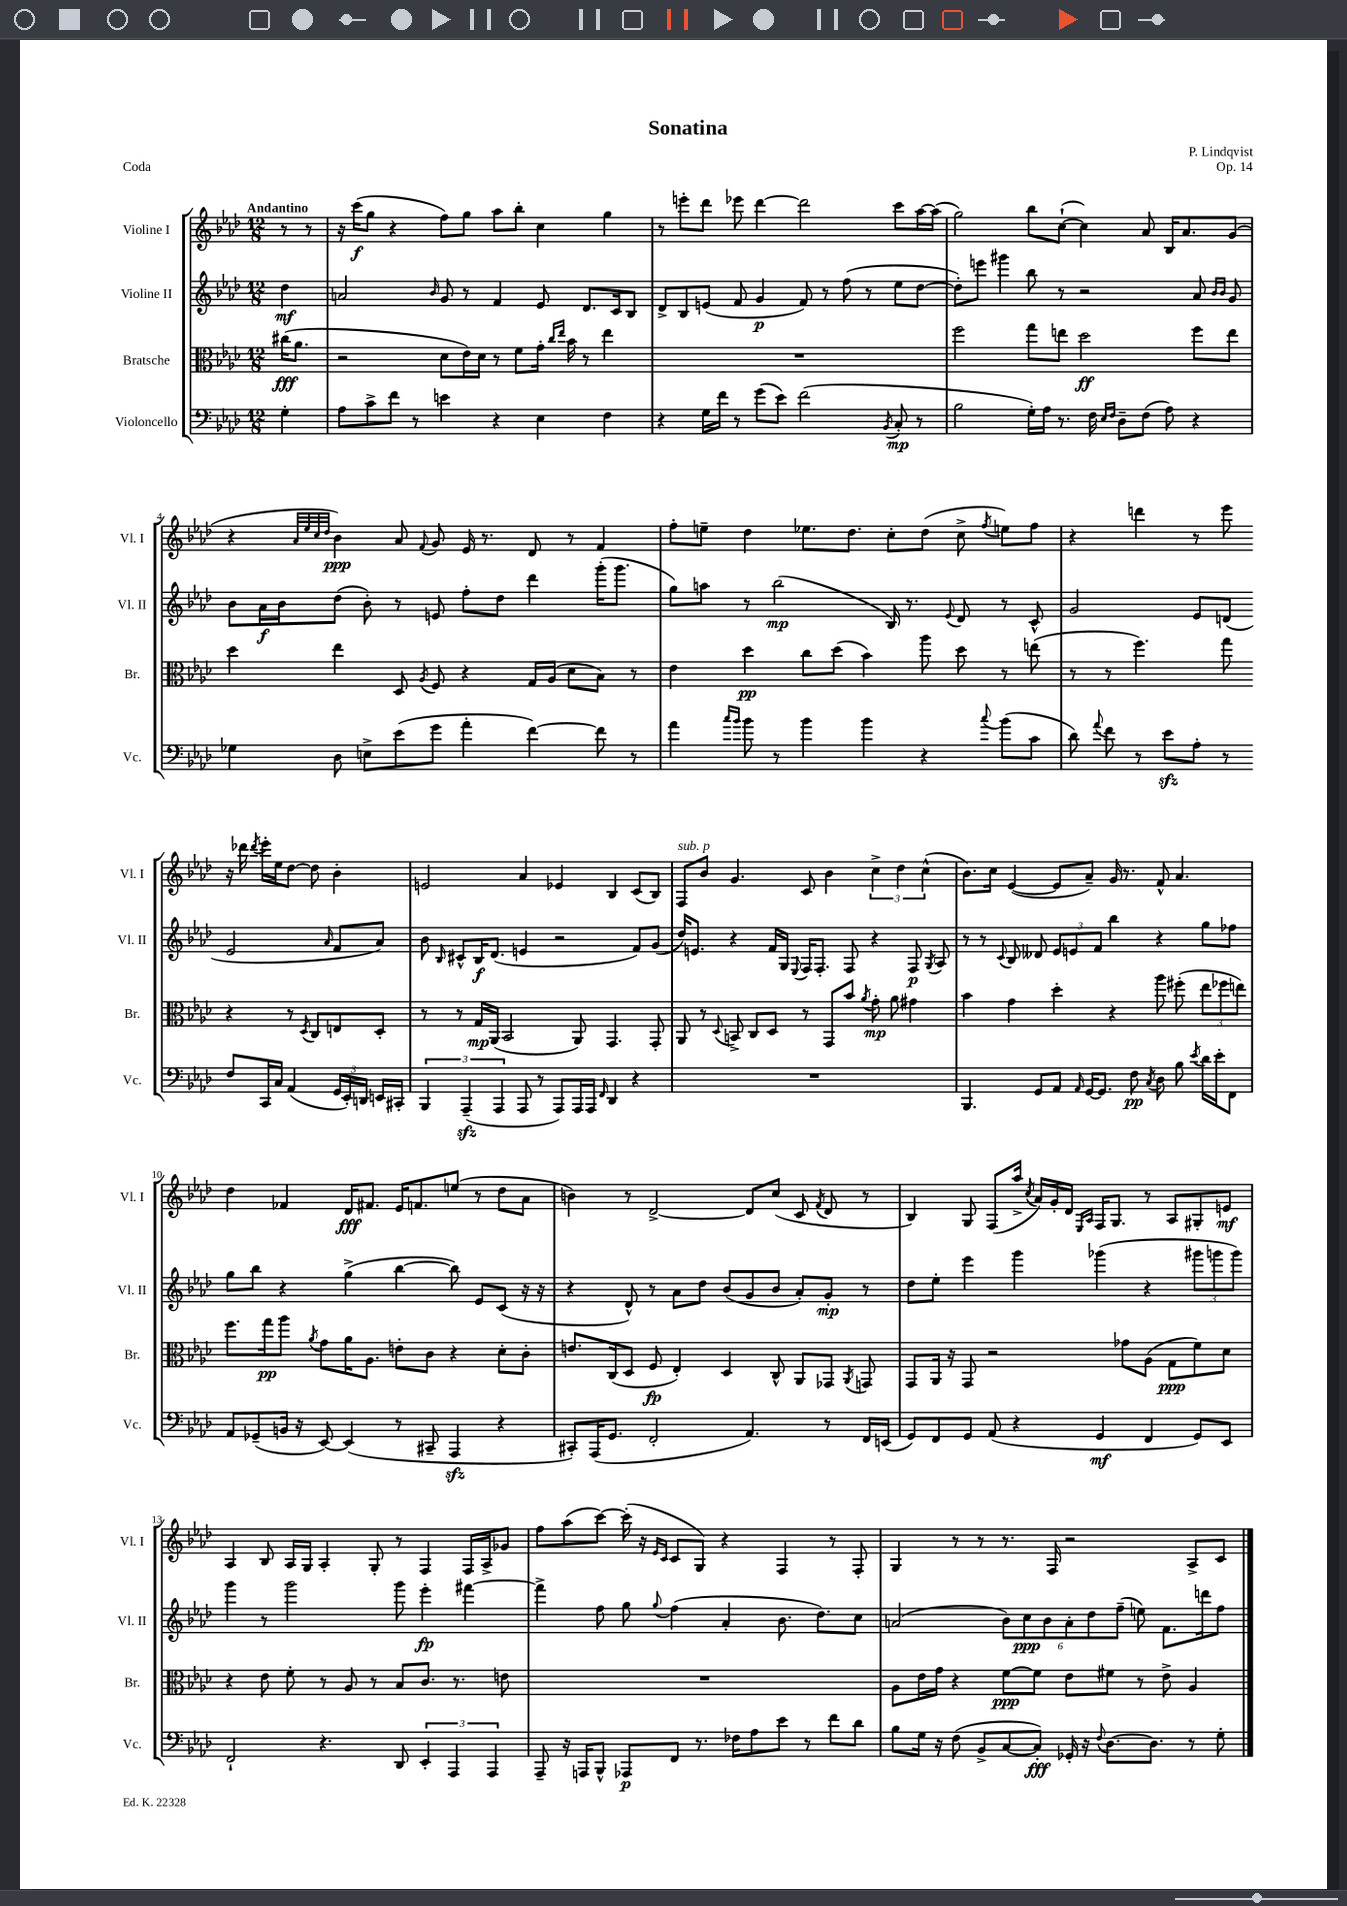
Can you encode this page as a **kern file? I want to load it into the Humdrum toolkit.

**kern	**kern	**kern	**kern
*staff4	*staff3	*staff2	*staff1
*clefF4	*clefC3	*clefG2	*clefG2
*k[b-e-a-d-]	*k[b-e-a-d-]	*k[b-e-a-d-]	*k[b-e-a-d-]
*M12/8	*M12/8	*M12/8	*M12/8
4G'	(16cc#	4dd-	8r
.	8.a-	.	.
.	.	.	8r
=	=	=	=
8A-	2r	2a	16r
.	.	.	(16ccc
8c^	.	.	8gg
8f	.	.	4r
8r	.	.	.
.	.	16qqb-	.
4e	8d-	8g	8ff)
.	16e-)	8r	8gg
.	16d-	.	.
4r	8r	4f	8aa-
.	8f	.	8bb-'
4E-	16g'	8e-	4cc
.	16qqcc	.	.
.	16qqee-	.	.
.	16b-	.	.
.	8r	8.d-	.
4F	4ee-	.	4gg
.	.	16c	.
.	.	8B-	.
=	=	=	=
4r	1.r	8d-^	8r
.	.	8B-	8eee'
16G	.	(8e	8ddd-
16f	.	.	.
8r	.	8f	8eee-
(8g	.	4g	[4ddd-
8e-)	.	.	.
(2f	.	8f)	2ddd-]
.	.	8r	.
.	.	(8ff	.
.	.	8r	.
8qBB-	.	.	.
8C'	.	8ee-	8ccc
8r	.	[8dd-	[16aa-
.	.	.	(16aa-]
=	=	=	=
2B-	2ff	8dd-'])	2gg)
.	.	8eee	.
.	.	4ggg#	.
16G')	8gg	8bb-	8bb-
16A-	.	.	.
8.r	8ee	8r	([8cc`
.	2dd-	2r	4cc])
16F	.	.	.
16qqE-	.	.	.
16qqF	.	.	.
8D-~	.	.	.
(8F	.	.	8a-
8A-)	.	.	16B-
.	.	.	8.a-
4r	8ff	8a-	.
.	.	16qqb-	.
.	.	16qqb-	.
.	8ee	8g	(8g
=	=	=	=
4G-	4dd-	8b-	4r
.	.	16a-	.
.	.	16b-	.
.	.	.	32qqa-
.	.	.	32qqee-
.	.	.	32qqcc
.	.	.	32qqdd-
8D-	4ee-	(8dd-	4b-)
8E^	.	8b-')	.
(8e-	8D-	8r	8a-
.	8qA-	.	8qqf
8g	8F	8e	8g
4a-'	4r	8ff'	16e-
.	.	.	8.r
.	.	8dd-	.
[4f)	16G	4ddd-	8d-
.	(16A-	.	.
.	8d-	.	8r
8f]	8B-)	(16ggg'	4f
.	.	8.ggg	.
8r	8r	.	.
=	=	=	=
4a-	4e-	8gg)	8ff'
.	.	8aa	8ee~
16qqcc	.	.	.
16qqb-	.	.	.
8b-	4dd-	8r	4dd-
8r	.	(2bb-	.
4b-	8cc	.	8.ee-
.	(8dd-	.	.
.	.	.	8.dd-
4b-	4b-)	.	.
.	.	16B-)	8cc'
.	.	8.r	.
4r	8aa-	.	(8dd-
.	.	8qqe-	.
.	8dd-	8d-	8cc^
8qqcc	.	.	8qff
(8b-	8r	8r	8ee)
8c	(8ee	8c^^	8ff
=	=	=	=
8d-)	8r	2g	4r
8qqa-	.	.	.
8f	8r	.	.
8r	4.ff)	.	4ddd
8e-	.	.	.
8A-'	.	8e-	8r
8r	8gg	(8d	8eee-
8F	4r	2e-	16r
.	.	.	16ddd-
.	.	.	8qddd-
16CC	.	.	16eee-'
16C	.	.	16ee-
(4AA-	8r	.	[8dd-
.	8qD-	.	.
.	8C	.	8dd-]
.	.	16qqa-	.
24GG	8E	8f	4b-'
24EE-')	.	.	.
24DD	.	.	.
16EE	8D-'	8a-)	.
16CC#'	.	.	.
=	=	=	=
6BBB-	8r	8b-	2e
.	.	16qqB-	.
.	8r	8c#^^	.
(6AAA-~	.	.	.
.	16G	16B-	.
.	(16AA-	(8.d-	.
6AAA-	.	.	.
.	2BB-	.	.
8AAA-	.	4e	4a-
8r	.	.	.
8AAA-)	.	2r	4e-
16AAA-	8AA-)	.	.
16AAA-	.	.	.
16qqFF	.	.	.
4DD-	4.GG	.	4B-
4r	.	8f)	(8c
.	8GG'	(8g	8B-)
=	=	=	=
1.r	8AA-	16dd-)	8F
.	.	8.e	.
.	8r	.	8b-
.	8qqD-	.	.
.	8BB^	4r	4.g
.	8C	.	.
.	8D-	16f	.
.	.	16G	.
.	.	8qqE-	.
.	8r	16F	8c
.	.	8.F'	.
.	8GG	.	4b-
.	8b-	8F	.
.	8qa-	.	.
.	8g'	4r	6cc^
.	8a-	.	.
.	.	.	6dd-
.	4g#	8F	.
.	.	.	(6cc^^
.	.	8qG	.
.	.	8A-	.
=	=	=	=
4.BBB-	4b-	8r	8.b-)
.	.	8r	.
.	.	.	16cc
.	.	8qqc	.
.	4g	8B-	([4e-
8GG	.	8d--	.
8AA-	4dd-'	12e-	8e-]
.	.	12e	.
16qqAA-	.	.	.
[16GG	.	.	8a-~)
.	.	12f	.
8.GG]	.	.	.
.	4r	4bb-	16g
.	.	.	8.r
8F	.	.	.
8qC	.	.	.
8D-	8aa-	4r	8f^^
8B-	(8ff#'	.	4.a-
8qe-	.	.	.
16d-	12ee-	8gg	.
16e-'	.	.	.
.	12ff-	.	.
8FF	.	8ff-	.
.	12ee)	.	.
=	=	=	=
8AA-	8.ff	8gg	4dd-
(8GG-~	.	8bb-	.
.	16gg	.	.
16BB	8aa-	4r	4f-
16r	.	.	.
.	8qa-	.	.
[8EE-)	8g	.	.
(4EE-]	16a-	(4gg^	16d-
.	8.A-	.	8.f#
8r	8e'	[4bb-	16e-
.	.	.	8.f
8CC#~	8c	.	.
4AAA-	4r	8bb-])	(8ee
.	.	8e-	8r
4r	8d-'	(8c	8dd-
.	8c'	16r	8a-
.	.	16r	.
=	=	=	=
8CC#')	8.e	4r	4b)
(16AAA-	.	.	.
8.GG	(16C	.	.
.	8D-	8d-^^)	8r
2FF'	8F	8r	[2d-^
.	4E-')	8a-	.
.	.	8dd-	.
.	4D-	(8b-	.
4.AA-)	.	8g	8d-]
.	8C^^	8b-	(8cc
.	8AA-	8a-')	8c
.	.	.	8qf
8r	8GG-	8g'	8d-
.	8qAA-	.	.
16FF	8GG	8r	8r
(16EE	.	.	.
=	=	=	=
8GG)	8GG	8dd-	4B-)
8FF	16AA-	8ee-'	.
.	16r	.	.
8GG	8GG	4eee-	8G
(8AA-	2r	.	(8F
4r	.	4ggg	16aa-^
.	.	.	8qcc
.	.	.	16a-)
.	.	.	16g'
.	.	.	16d-
.	.	.	16qqE-
.	.	.	16qqA-
4GG	.	(4ggg-	16F
.	.	.	8.G
.	8g-	.	.
4FF	(8A-	4r	8r
.	8G	.	8A-
8GG)	8f)	12ggg#	8G#'
.	.	12ggg	.
8EE-	8d-	.	8e
.	.	12ggg)	.
=	=	=	=
2FF`	4r	4ggg	4A-
.	8e-	8r	8B-
.	8f'	2ggg	16A-
.	.	.	16G
4.r	8r	.	4A-'
.	8A-	.	.
.	8r	.	8G'
8DD-	8B-	8ggg	8r
6EE-'	8.c	4eee-'	4F
6AAA-	.	.	.
.	8.r	.	.
.	.	[4fff#	16F
.	.	.	16A-^
6AAA-	.	.	.
.	8e	.	8g-
=	=	=	=
8AAA-~	1.r	4fff#^]	8ff
16r	.	.	(8aa-
16AAA	.	.	.
8BBB-^^	.	8ff	[8ccc)
8AAA-	.	8gg	(16ccc']
.	.	.	16r
.	.	.	16qqe-
.	.	8qqgg	16qqc
8FF	.	(4ff	8c
8.r	.	.	8G)
.	.	4a-'	4r
16F-	.	.	.
8A-	.	.	.
8e-	.	8.b-	4F
8r	.	.	.
.	.	8.dd-)	.
8f	.	.	8r
8d-	.	8cc	8F'
=	=	=	=
8B-	8A-	(2a	4G
16G	16e-	.	.
16r	16g	.	.
(8F	4r	.	8r
8BB-^	.	.	8r
[8C	[8f	12b-)	8.r
.	.	12cc	.
8C'])	8f]	.	.
.	.	12b-	.
.	.	.	16F
16GG-'	8e-	12a'	2r
16r	.	.	.
.	.	12dd-	.
8qqF	.	.	.
[8.D-	8f#	.	.
.	.	(12ff~	.
.	8r	8ee)	.
8.D-]	.	.	.
.	8e-^	8.f	.
8r	4A-	.	8A-^
.	.	16ddd	.
8G'	.	8ff	8c
==	==	==	==
*-	*-	*-	*-
